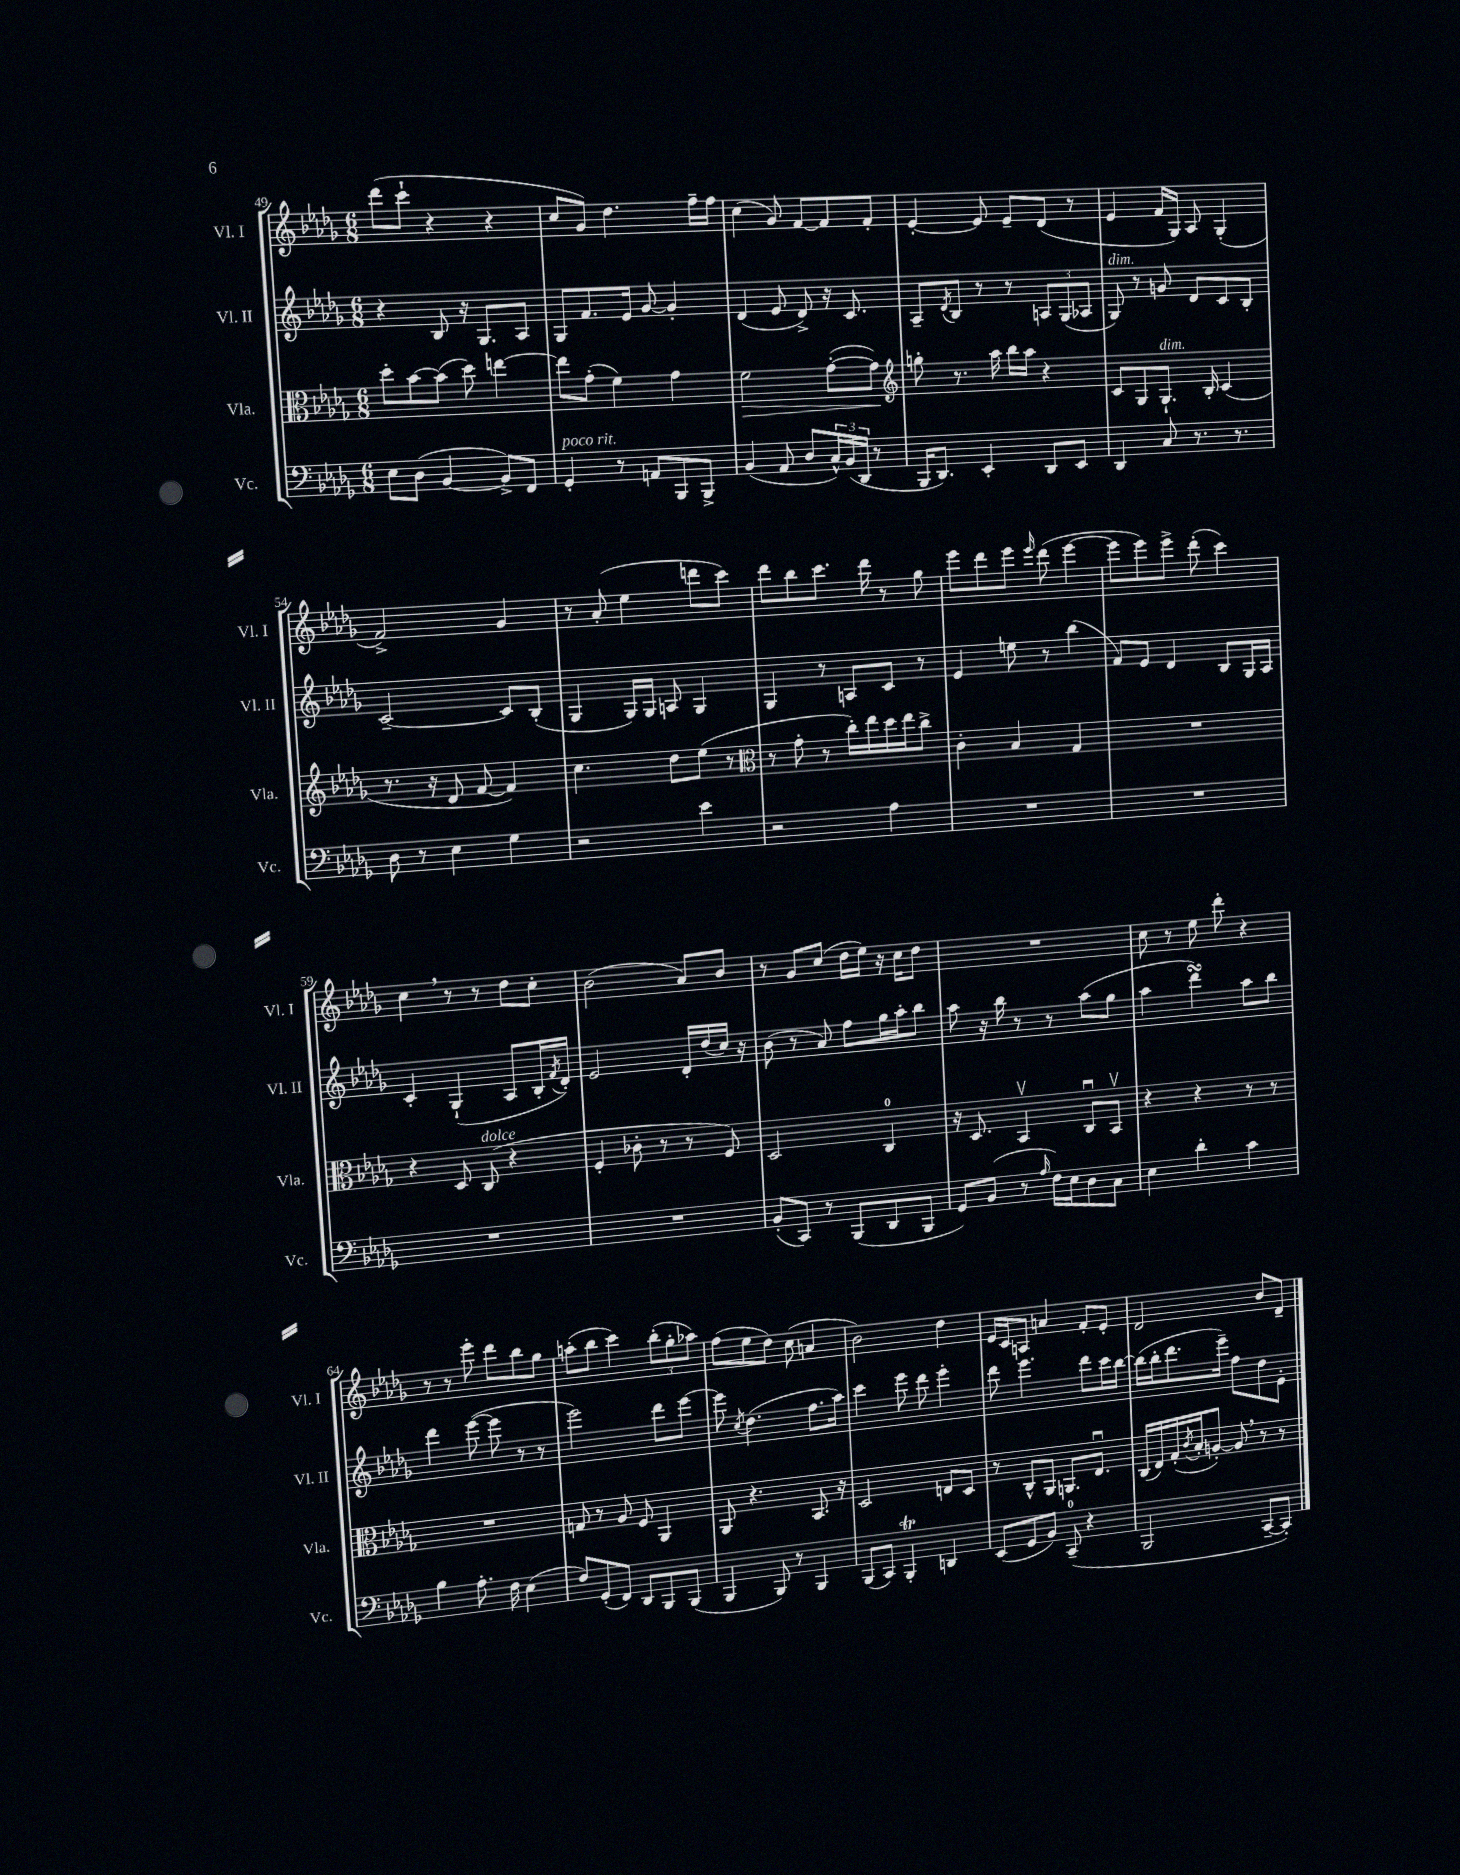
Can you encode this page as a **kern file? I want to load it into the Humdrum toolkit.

**kern	**kern	**kern	**kern
*staff4	*staff3	*staff2	*staff1
*clefF4	*clefC3	*clefG2	*clefG2
*k[b-e-a-d-g-]	*k[b-e-a-d-g-]	*k[b-e-a-d-g-]	*k[b-e-a-d-g-]
*M6/8	*M6/8	*M6/8	*M6/8
8E-\L	8dd-'\L	4r	(8ddd-\L
(8D-\J	[8b-\	.	8ccc`\J
[4BB-/	(8b-\]J	8B-/	4r
.	8dd-\)	16r	.
.	.	8.G-/L	.
8BB-^/]L)	[4ee\	.	4r
8FF/J	.	8A-/J	.
=	=	=	=
4GG-'/	8ee\]L	8G-/L	8cc/L
.	(8g-'\J	8.f/	8g-/J)
8r	4f\)	.	4.dd-\
.	.	16e-/Jk	.
8AA/L	.	[8g-/	.
8BBB-/	4g-\	4g-'/]	.
8BBB-^/J	.	.	16ff~\LL
.	.	.	16ff\JJ
=	=	=	=
(4BB-/	2f\	(4d-/	(4cc\
8AA-/	.	8e-/	8g-/)
8D-/L	.	8d-^/)	[8f/L
24C^^/L)	([8g-'\L	16r	8f/]
(24BB-/	.	.	.
.	.	8.c/	.
24DD-/JJ	.	.	.
8r	8g-\]J)	.	8f'/J
=	=	=	=
*	*clefG2	*	*
16BBB-/LK	8gg'\	8A-~/L	[4e-'/
8.DD-/J)	.	.	.
.	.	8qd-/	.
.	8.r	8B-/J	.
4EE-'/	.	8r	8e-/]
.	16aa-\	.	.
.	16bb-\LL	8r	8e-~/L
.	16aa-\JJ	.	.
8DD-/L	4r	12A/L	(8d-/J
.	.	(12G-/	.
8EE-/J	.	.	8r
.	.	12A-/J	.
=	=	=	=
4DD-/	8c/L	8G-/)	4e-/
.	8G-/	8r	.
8C/	8.G-`/J	8g/	16f/LL
.	.	.	16G-/JJ)
8.r	.	8d-/L	8A-/
.	16B-'/	.	.
.	(4c/	8c/	(4G-'/
8.r	.	.	.
.	.	8B-'/J	.
=	=	=	=
8D-\	8.r	[2c~/	2f^/)
8r	.	.	.
.	16r	.	.
4E-\	8d-/	.	.
.	[8f/	.	.
4G-\	4f/])	8c/]L	4g-/
.	.	(8B-'/J	.
=	=	=	=
2r	4.cc\	4G-/	8r
.	.	.	(8a-'/
.	.	16G-/LL)	4ee-\
.	.	16G-/JJ	.
.	8dd-\L	8A/	.
4e-\	(8ee-\J	4G-/	8ddd\L
.	8r	.	8ccc\J)
=	=	=	=
*	*clefC3	*	*
2r	8r	4G-/	8ddd-\L
.	8g-'\	.	8bb-\
.	8r	8r	8.ccc\J
.	16cc'\LL)	8A/L	.
.	16ee-\	.	16ddd-\
4A-\	16dd-\	8c/J	8r
.	16ee-\J	.	.
.	8cc^\J	8r	8gg-\
=	=	=	=
2.r	4c'\	4e-/	8eee-\L
.	.	.	8ddd-\
.	4B-/	8ee\	8eee-\J
.	.	.	16qqeee-/
.	.	8r	(8ddd-\
.	4G-/	(4bb-\	[4eee-\
=	=	=	=
2.r	2.r	8f/L)	8eee-\]L
.	.	8e-/J	8eee-\)
.	.	4d-/	8eee-^\J
.	.	.	(8ddd-'\
.	.	8B-/L	4ccc\)
.	.	16G-/L	.
.	.	16A-/JJ	.
=	=	=	=
2.r	4r	4c'/	4cc\
.	8D-/	(4G-`/	8r
.	(8C/	.	8r
.	4r	8A-/L	8dd-\L
.	.	16B-'/L	8cc'\J
.	.	8qf/	.
.	.	16d-'/JJ)	.
=	=	=	=
2.r	4F'/	2e-/	(2b-\
.	8c-'\	.	.
.	8r	.	.
.	8r	16d-'/LL	8a-/L)
.	.	(16dd-/	.
.	8F/)	16cc/JJ)	8b-/J
.	.	16r	.
=	=	=	=
(8BB-'/L	2D-/	(8b-\	8r
8CC/J)	.	8r	8g-/L
8r	.	8a-/)	(8cc/J
(8BBB-/L	.	8ff\L	16dd-\LL
.	.	.	16ee-\JJ)
8DD-/	4C/	16gg-\L	16r
.	.	16aa-'\J	16cc\LK
8BBB-/J	.	8bb-\J	8dd-\J
=	=	=	=
8GG-/L)	16r	8aa-\	2.r
.	8.D-/	.	.
(8BB-/J	.	16r	.
.	.	16bb-\	.
8r	4BB-v/	8r	.
16qqA-/	.	.	.
16F\LL)	.	8r	.
16E-\J	.	.	.
8D-\	8Cu/L	(8aa-\L	.
8C\J	8BB-v/J	8gg-\J	.
=	=	=	=
4E-\	4r	4aa-\	8cc\
.	.	.	8r
4d-'\	4r	4ddd-\)	8ee-\
.	.	.	8ddd-'\
4c\	8r	8aa-\L	4r
.	8r	8bb-\J	.
=	=	=	=
4B-\	2.r	4ddd-\	8r
.	.	.	8r
8.A-'\	.	([8eee-\	8eee-'\
.	.	8eee-\]	8ddd-\L
16F\	.	.	.
(4E-\	.	8r	8bb-\
.	.	8r	8gg-\J
=	=	=	=
8F/L)	8G/	2eee-\)	(8aa'\L
(8GG-'/	8r	.	8bb-\J
8FF/J)	8A-/	.	4ccc\)
8DD-/L	8F/	.	.
8BBB-/	4AA-/	8ddd-\L	(12bb-'\L
.	.	.	12gg-'\
(8BBB-/J	.	[8eee-\J	.
.	.	.	12aa-\J)
=	=	=	=
4BBB-/	8AA-/	8eee-\]	(8ff\L
.	.	8qcc/	.
.	4.r	(4.dd-\	8ee-\
8BBB-/)	.	.	8dd-\J)
8r	.	.	(8cc\
4BBB-/	8.BB-/	8.ff\L	4a/
.	16r	16aa-\Jk)	.
=	=	=	=
(8BBB-/L	2D-/	4ccc\	2b-\)
8CC/J)	.	.	.
4BBB-'/	.	8eee-\	.
.	.	8ddd-\	.
4DD/	8E/L	4eee-'\	4dd-\
.	8D-/J	.	.
=	=	=	=
(8EE-/L	8r	8ddd-\	16e-/LL
.	.	.	16c/J
8GG-/	8C^^/L	4.eee-\	8A/J
8BB-/J)	8AA-/J	.	4a/
(8CC~/	8.AA/L	.	.
4r	.	8ddd-\L	8f'/L
.	8.E-u/J	.	.
.	.	16ccc\L	8e-'/J
.	.	[16bb-\JJ	.
=	=	=	=
2BBB-/	(16C/LL	(16bb-\]LL	2d-/
.	16E-/)	16bb-'\J	.
.	(16G-'/	8.ddd-\	.
.	8qc/	.	.
.	16B-'/J	.	.
.	[8A'/J)	.	.
.	.	16eee-~\Jk)	.
.	8A/]	8ff\L	.
[8CC~/L	8r	8dd-\	8b-/L
8CC'/]J)	8r	8e-'\J	8d-~/J
==	==	==	==
*-	*-	*-	*-
